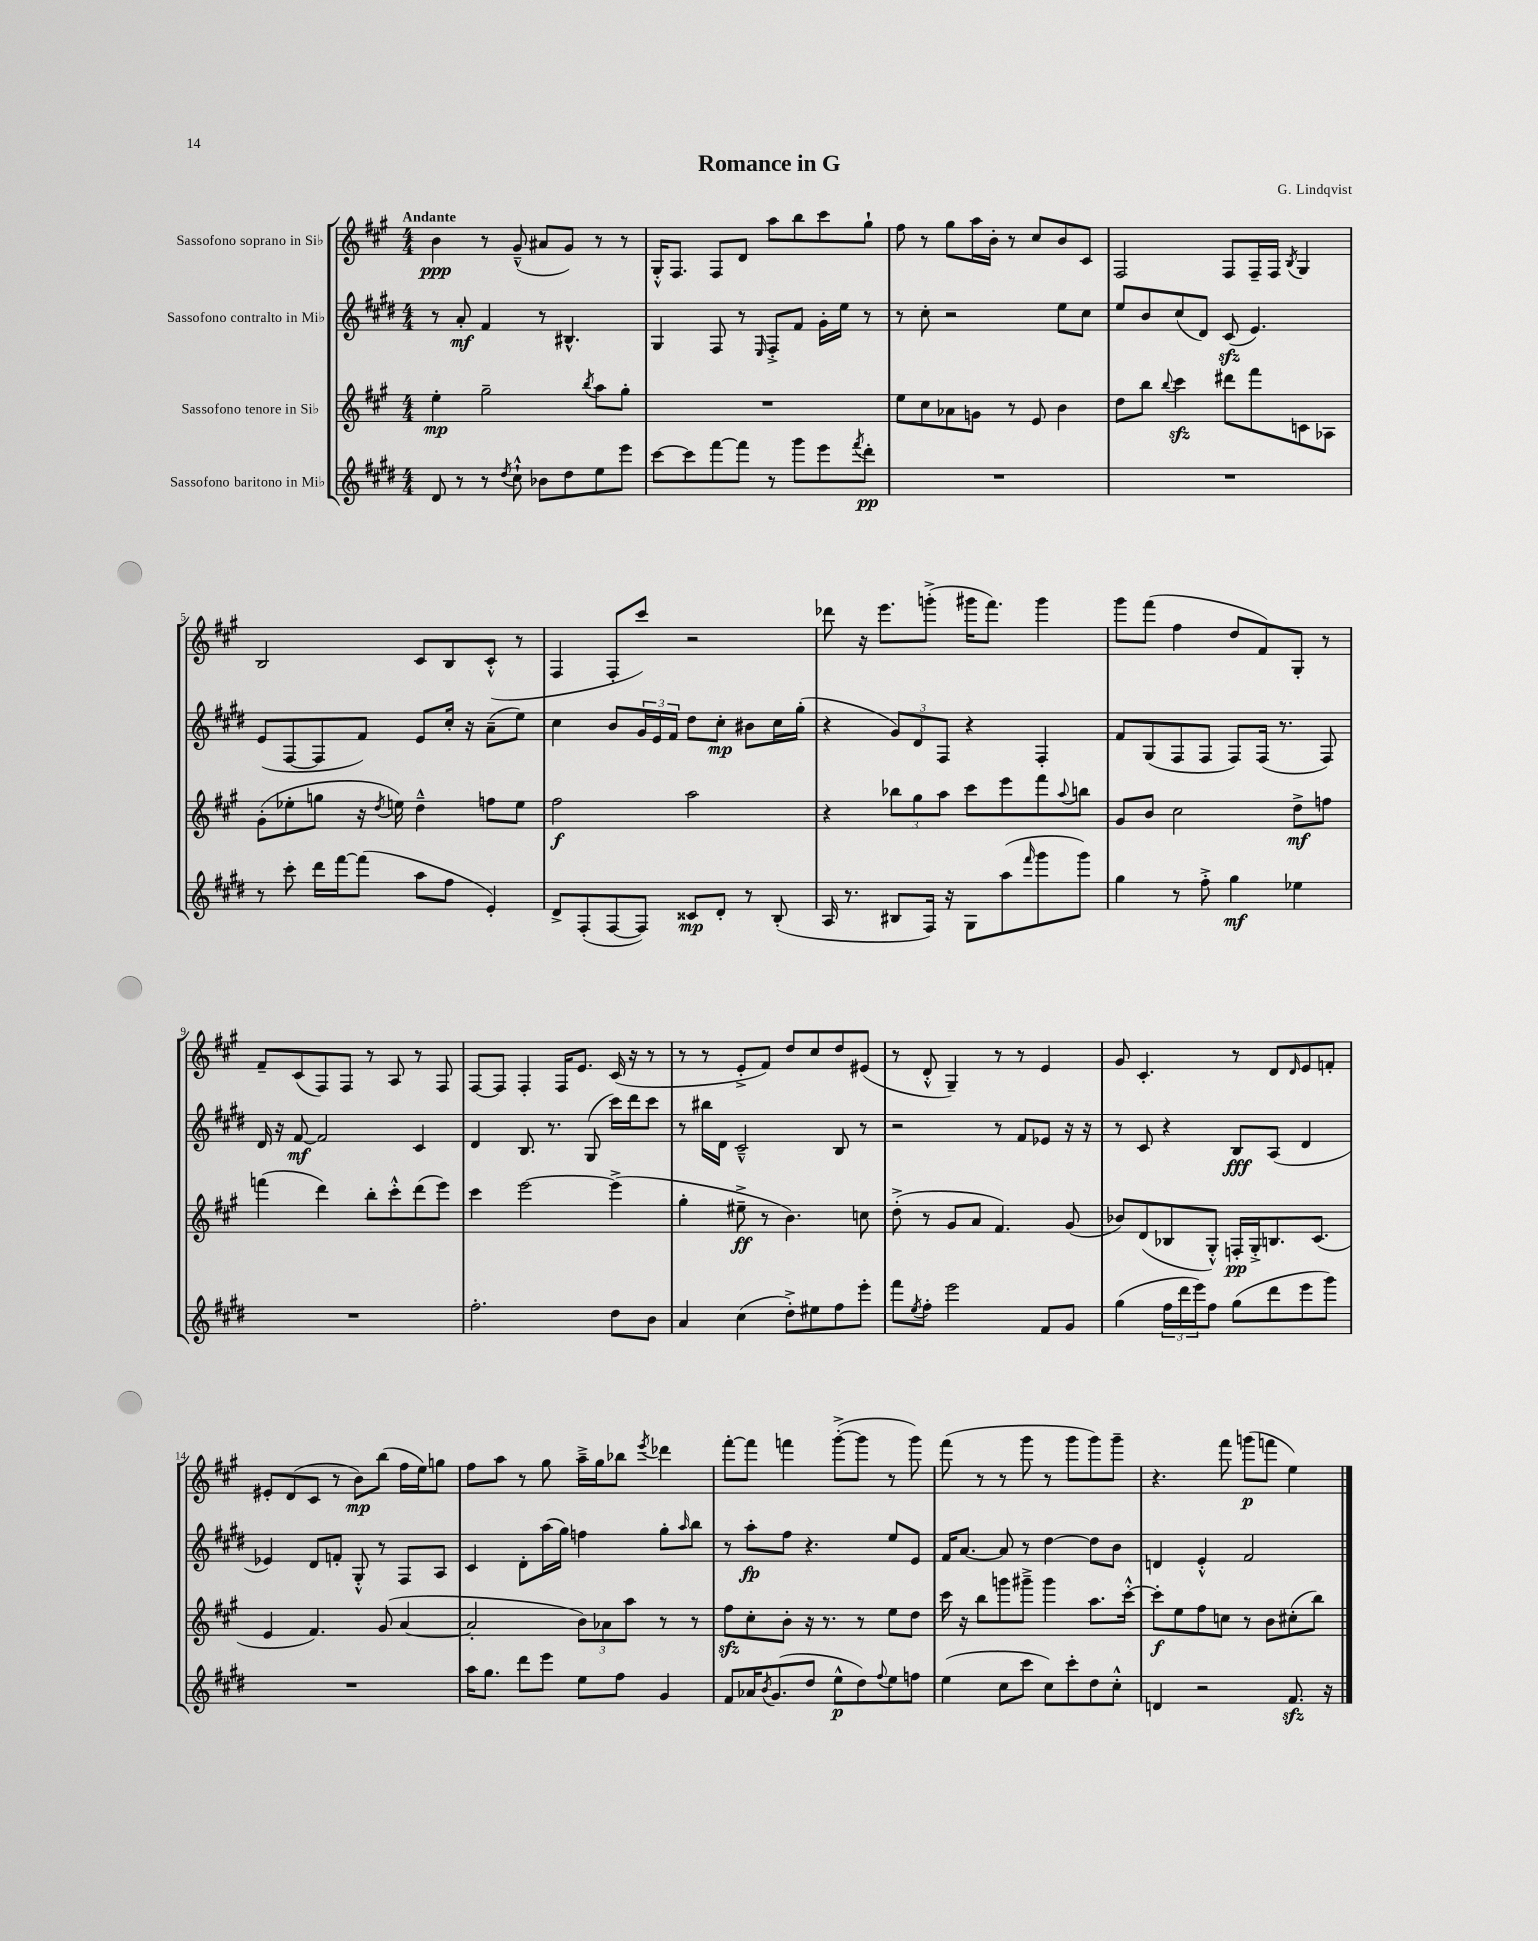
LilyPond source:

\header { title = "Romance in G" composer = "G. Lindqvist" }
<<
\new StaffGroup <<
\new Staff = "s0" \with { instrumentName = "Sassofono soprano in Sib" } {
    \clef treble \key a \major \numericTimeSignature \time 4/4 \tempo "Andante"
    b'4\ppp r8 gis'8---^( ais'8 gis'8) r8 r8 |
    gis16-.-^ fis8. fis8 d'8 a''8 b''8 cis'''8 gis''8-! |
    fis''8 r8 gis''8 a''16 b'16-. r8 cis''8 b'8 cis'8 |
    fis2 fis8 fis16-- fis16 \acciaccatura { b8 } gis4 |
    b2 cis'8 b8 cis'8-.-^( r8 |
    fis4 fis8-. cis'''8) r2 |
    des'''8 r16 e'''8. g'''8-.->( gis'''16 fis'''8.) gis'''4 |
    gis'''8 fis'''8( fis''4 d''8 fis'8) gis8-. r8 |
    fis'8-- cis'8( fis8) fis8 r8 a8 r8 fis8 |
    fis8~ fis8 fis4-. fis16 e'8. cis'16( r16 r8 |
    r8 r8 e'8-.-> fis'8) d''8 cis''8 d''8 eis'8( |
    r8 d'8-.-^ gis4--) r8 r8 e'4 |
    gis'8 cis'4.-. r8 d'8 \grace { d'16 } e'8 f'8-. |
    eis'8-. d'8( cis'8 r8 b'8\mp) b''8( fis''16 e''16) g''8 |
    fis''8 a''8 r8 gis''8 a''16---> gis''16 bes''8 \acciaccatura { e'''8 } des'''4 |
    fis'''8~-. fis'''8 f'''4 gis'''8~-.->( gis'''8 r8 gis'''8) |
    fis'''8( r8 r8 gis'''8 r8 gis'''8 gis'''8) gis'''8-- |
    r4. fis'''8 g'''8\p( f'''8 e''4) \bar "|." |
}
\new Staff = "s1" \with { instrumentName = "Sassofono contralto in Mib" } {
    \clef treble \key e \major \numericTimeSignature \time 4/4
    r8 a'8-.\mf fis'4 r8 bis4.-^ |
    gis4 fis8 r8 \grace { e16 } fis8-.-> fis'8 gis'16-. e''16 r8 |
    r8 cis''8-. r2 e''8 cis''8 |
    e''8 b'8 cis''8( dis'8) cis'8\sfz( e'4.) |
    e'8( fis8~ fis8 fis'8) e'8 cis''16-. r16 a'8--( e''8) |
    cis''4 b'8 \tuplet 3/2 { gis'16 e'16 fis'16 } dis''8 cis''8-.\mp bis'8 cis''16 gis''16-.( |
    r4 \tuplet 3/2 { gis'8) dis'8 fis8 } r4 fis4-. |
    fis'8 gis8( fis8 fis8 fis8) fis16( r8. fis8) |
    dis'16 r16 fis'8~\mf fis'2 cis'4 |
    dis'4 b8. r8. gis8( cis'''16) dis'''16 cis'''8 |
    r8 bis''16 dis'16 cis'2---^ b8 r8 |
    r2 r8 fis'8 ees'8 r16 r16 |
    r8 cis'8 r4 b8\fff a8( dis'4 |
    ees'4) dis'8 f'8-. gis8-.-^ r8 fis8 a8 |
    cis'4 dis'8-. a''16( gis''16) f''4 gis''8-. \grace { a''16 } b''8 |
    r8 a''8-.\fp fis''8 r4. e''8 e'8 |
    fis'16 a'8.~ a'8 r8 dis''4~ dis''8 b'8 |
    d'4 e'4-.-^ fis'2 \bar "|." |
}
\new Staff = "s2" \with { instrumentName = "Sassofono tenore in Sib" } {
    \clef treble \key a \major \numericTimeSignature \time 4/4
    e''4-.\mp gis''2-- \acciaccatura { b''8 } a''8 gis''8-. |
    R1 |
    e''8 cis''8 aes'8 g'8 r8 e'8 b'4 |
    d''8 b''8 \appoggiatura { b''8 } cis'''4\sfz dis'''8 fis'''8 c'8 aes8 |
    gis'8-.( ees''8-. g''8 r16 \acciaccatura { d''8 } e''16) d''4---^ f''8 e''8 |
    fis''2\f a''2 |
    r4 \tuplet 3/2 { bes''8 gis''8 a''8 } cis'''8 e'''8 fis'''8 \appoggiatura { a''8 } b''8 |
    gis'8 b'8 cis''2 d''8->\mf f''8 |
    f'''4( d'''4) b''8-. cis'''8-.-^ d'''8( e'''8) |
    cis'''4 e'''2~ e'''4->( |
    gis''4-. eis''8--->\ff r8 b'4.) c''8 |
    d''8-.->( r8 gis'8 a'8 fis'4.) gis'8( |
    bes'8) d'8( bes8 gis8-.-^) f16-.\pp gis16-.-> b8. cis'8.( |
    e'4 fis'4.) gis'8( a'4~ |
    a'2-. \tuplet 3/2 { b'8) aes'8 a''8 } r8 r8 |
    fis''8\sfz cis''8-. b'8-. r16 r8. r8 e''8 d''8 |
    cis'''16 r16 b''8 g'''8 gis'''8---> gis'''4 a''8. cis'''16~-.-^ |
    cis'''8-.\f e''8 fis''8 c''8 r8 b'8 cis''8-.( b''8) \bar "|." |
}
\new Staff = "s3" \with { instrumentName = "Sassofono baritono in Mib" } {
    \clef treble \key e \major \numericTimeSignature \time 4/4
    dis'8 r8 r8 \acciaccatura { dis''8 } cis''8-!-^ bes'8 dis''8 e''8 e'''8 |
    cis'''8~ cis'''8 fis'''8~ fis'''8 r8 gis'''8 e'''8 \acciaccatura { fis'''8 } dis'''8-.\pp |
    R1 |
    R1 |
    r8 cis'''8-. dis'''16 fis'''16~ fis'''8( a''8 fis''8 e'4-.) |
    dis'8-> fis8-.( fis8~ fis8) cisis'8\mp dis'8-. r8 b8-.( |
    a16 r8. bis8 fis16) r16 gis8 a''8( \grace { fis'''16 } gis'''8 gis'''8) |
    gis''4 r8 fis''8-.-> gis''4\mf ees''4 |
    R1 |
    fis''2.-. dis''8 b'8 |
    a'4 cis''4( dis''8-.->) eis''8 fis''8 e'''8-. |
    fis'''8 \acciaccatura { e''8 } fis''8-. e'''2 fis'8 gis'8 |
    gis''4( \tuplet 3/2 { fis''16 dis'''16 e'''16) } fis''8 gis''8( dis'''8 e'''8 gis'''8) |
    R1 |
    a''16 gis''8. dis'''8 e'''8 e''8 fis''8 gis'4 |
    fis'8 aes'16 \acciaccatura { b'8 } gis'8.( dis''8 e''8-^\p dis''8) \appoggiatura { fis''8 } e''8 f''8 |
    e''4( cis''8 cis'''8 cis''8) cis'''8-. dis''8 cis''8-.-^ |
    d'4 r2 fis'8.\sfz r16 \bar "|." |
}
>>
>>
